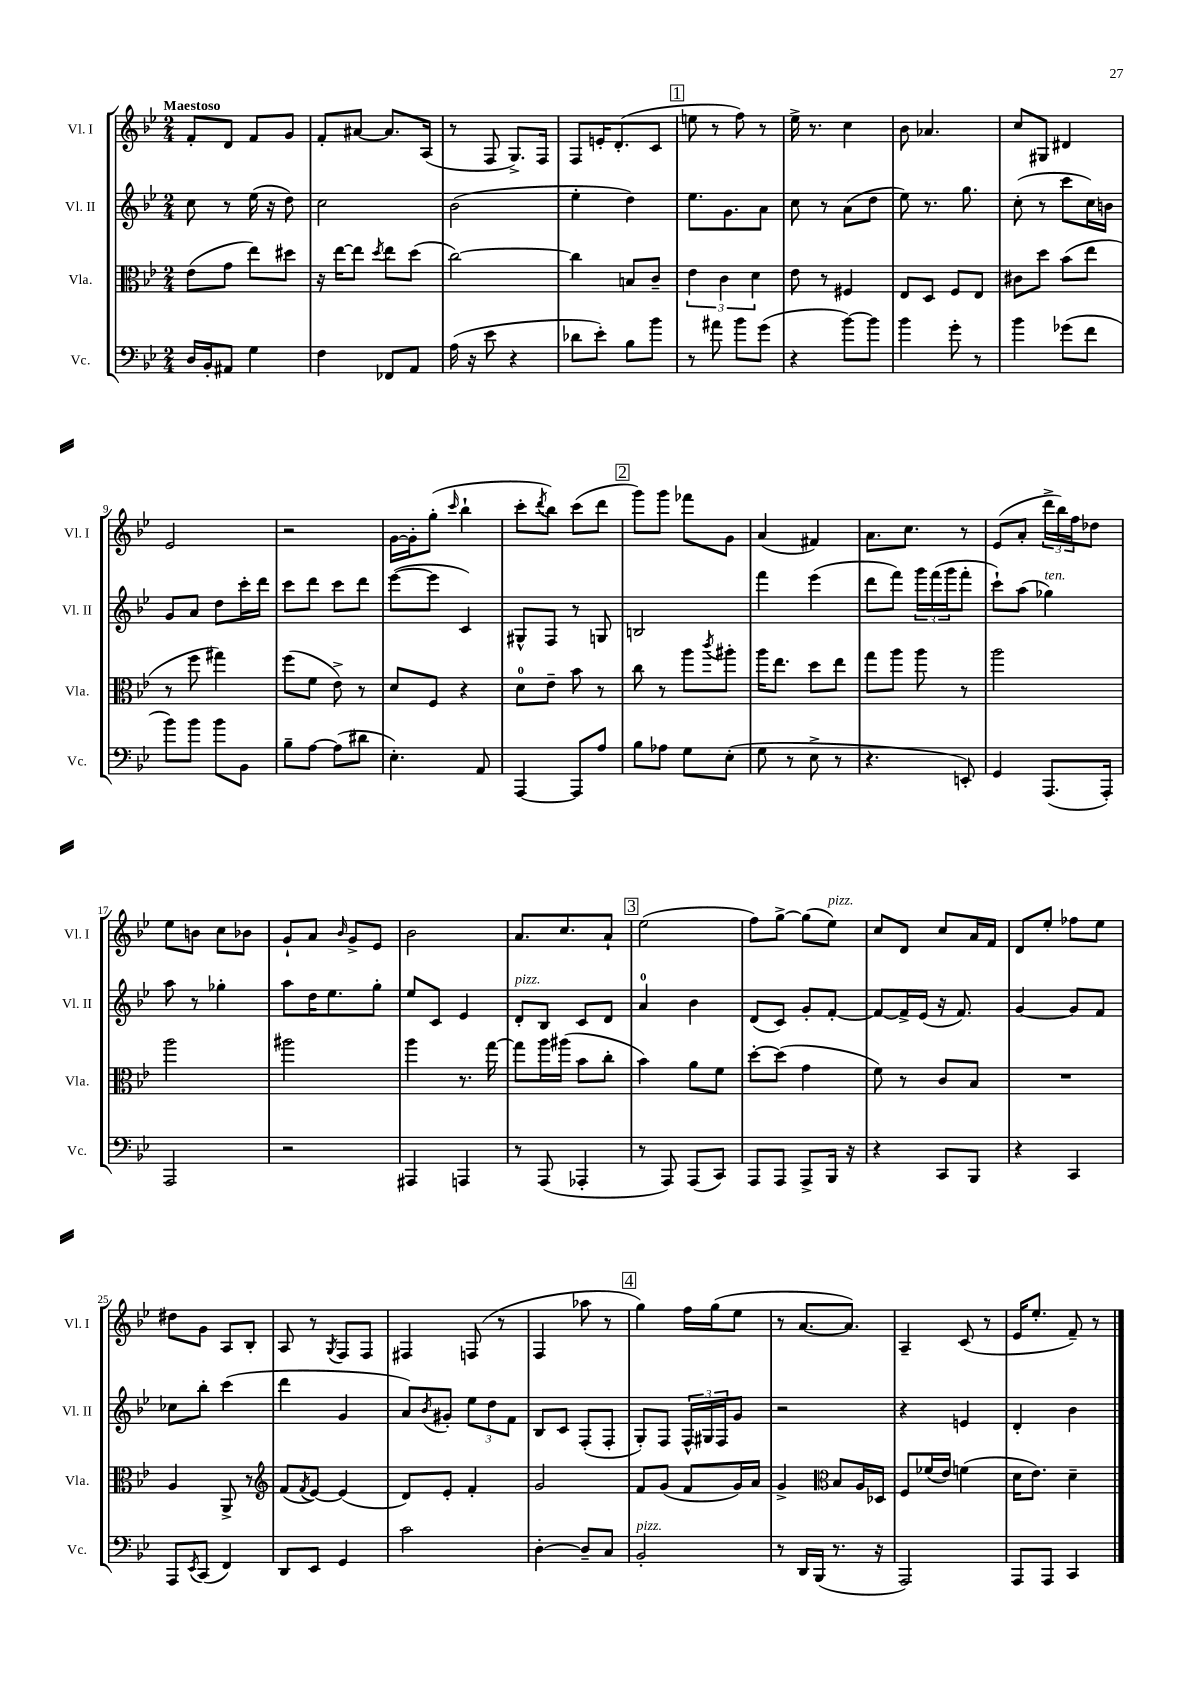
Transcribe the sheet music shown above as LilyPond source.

<<
\new StaffGroup <<
\new Staff = "s0" \with { instrumentName = "Vl. I" shortInstrumentName = "Vl. I" } {
    \clef treble \key bes \major \numericTimeSignature \time 2/4 \tempo "Maestoso"
    f'8-. d'8 f'8 g'8 |
    f'8-. ais'8~ ais'8. a16( |
    r8 f8 g8.->) f16 |
    f8 e'16-. d'8.-.( c'8 |
    \mark \markup { \box "1" } e''8 r8 f''8) r8 |
    ees''16-> r8. c''4 |
    bes'8 aes'4. |
    c''8 gis8 dis'4 |
    ees'2 |
    r2 |
    g'16~ g'16-. g''8-.( \grace { c'''16 } bes''4-! |
    c'''8-. \acciaccatura { d'''8 } bes''8) c'''8( d'''8 |
    \mark \markup { \box "2" } g'''8) g'''8 fes'''8 g'8 |
    a'4( fis'4) |
    a'8. c''8. r8 |
    ees'8( a'8-. \tuplet 3/2 { d'''16-> bes''16) f''16 } des''8 |
    ees''8 b'8 c''8 bes'8 |
    g'8-! a'8 \grace { bes'16 } g'8-> ees'8 |
    bes'2 |
    a'8. c''8. a'8-! |
    \mark \markup { \box "3" } ees''2( |
    f''8) g''8~-> g''8( ees''8^\markup { \italic "pizz." }) |
    c''8 d'8 c''8 a'16 f'16 |
    d'8 ees''8-. fes''8 ees''8 |
    dis''8 g'8 a8 bes8-. |
    a8 r8 \acciaccatura { g8 } f8 f8 |
    fis4 f8( r8 |
    f4 aes''8 r8 |
    \mark \markup { \box "4" } g''4) f''16 g''16( ees''8 |
    r8 a'8.~ a'8.) |
    a4-- c'8( r8 |
    ees'16 ees''8.-. f'8--) r8 \bar "|." |
}
\new Staff = "s1" \with { instrumentName = "Vl. II" shortInstrumentName = "Vl. II" } {
    \clef treble \key bes \major \numericTimeSignature \time 2/4
    c''8 r8 ees''16( r16 d''8) |
    c''2 |
    bes'2( |
    ees''4-. d''4) |
    \mark \markup { \box "1" } ees''8. g'8. a'8 |
    c''8 r8 a'8( d''8 |
    ees''8) r8. g''8. |
    c''8-.( r8 c'''8 c''16) b'16 |
    g'8 a'8 d''8 c'''16-. d'''16 |
    c'''8 d'''8 c'''8 d'''8 |
    ees'''8~( ees'''8 c'4) |
    gis8-^ f8 r8 g8 |
    \mark \markup { \box "2" } b2 |
    f'''4 ees'''4( |
    d'''8 f'''8) \tuplet 3/2 { g'''16 f'''16( g'''16 } f'''8-. |
    c'''8-!) a''8( ges''4^\markup { \italic "ten." }) |
    a''8 r8 ges''4-. |
    a''8 d''16 ees''8. g''8-. |
    ees''8 c'8 ees'4 |
    d'8-.^\markup { \italic "pizz." } bes8 c'8 d'8 |
    \mark \markup { \box "3" } a'4-0 bes'4 |
    d'8( c'8) g'8-. f'8~-. |
    f'8~ f'16-> ees'16( r16 f'8.) |
    g'4~ g'8 f'8 |
    ces''8 bes''8-. c'''4( |
    d'''4 g'4 |
    a'8) \acciaccatura { bes'8 } gis'8-. \tuplet 3/2 { ees''8 d''8 f'8 } |
    bes8 c'8 f8-.( f8-. |
    \mark \markup { \box "4" } g8-.) f8 \tuplet 3/2 { f16-^ gis16 f16 } g'8 |
    r2 |
    r4 e'4 |
    d'4-. bes'4 \bar "|." |
}
\new Staff = "s2" \with { instrumentName = "Vla." shortInstrumentName = "Vla." } {
    \clef alto \key bes \major \numericTimeSignature \time 2/4
    ees'8( g'8 ees''8) dis''8 |
    r16 ees''16~ ees''8 \acciaccatura { d''8 } ees''8 d''8( |
    c''2~) |
    c''4 b8 c'8-- |
    \mark \markup { \box "1" } \tuplet 3/2 { ees'4 c'4 d'4 } |
    ees'8 r8 fis4 |
    ees8 d8 f8 ees8 |
    cis'8 d''8 bes'8( ees''8 |
    r8 f''8 gis''4) |
    f''8( f'8 ees'8->) r8 |
    d'8 f8 r4 |
    d'8-0 ees'8-- bes'8 r8 |
    \mark \markup { \box "2" } c''8 r8 a''8 \acciaccatura { c'''8 } ais''8-. |
    a''16 ees''8. d''8 ees''8 |
    g''8 a''8 a''8 r8 |
    a''2 |
    a''2 |
    ais''2 |
    a''4 r8. g''16~ |
    g''8 a''16 ais''16( bes'8 c''8-. |
    \mark \markup { \box "3" } bes'4) a'8 f'8 |
    d''8~-. d''8( g'4 |
    f'8) r8 c'8 bes8 |
    R2 |
    a4 a,8-> r8 |
    \clef treble f'8( \acciaccatura { f'8 } ees'8~) ees'4( |
    d'8) ees'8-. f'4-. |
    g'2 |
    \mark \markup { \box "4" } f'8 g'8( f'8 g'16) a'16 |
    g'4-> \clef alto bes8 a16 des16 |
    f8 fes'16( ees'16) f'4( |
    d'16 ees'8.) d'4-- \bar "|." |
}
\new Staff = "s3" \with { instrumentName = "Vc." shortInstrumentName = "Vc." } {
    \clef bass \key bes \major \numericTimeSignature \time 2/4
    d16 bes,16-. ais,8 g4 |
    f4 fes,8 a,8 |
    a16( r16 ees'8 r4 |
    des'8 ees'8-.) bes8 bes'8 |
    \mark \markup { \box "1" } r8 ais'8 bes'8 g'8( |
    r4 bes'8~) bes'8 |
    bes'4 g'8-. r8 |
    bes'4 ges'8( f'8 |
    bes'8) bes'8 bes'8 bes,8 |
    bes8-- a8~ a8( dis'8 |
    ees4.-.) a,8 |
    a,,4~ a,,8 a8 |
    \mark \markup { \box "2" } bes8 aes8 g8 ees8-.( |
    g8 r8 ees8-> r8 |
    r4. e,8-.) |
    g,4 a,,8.( a,,16-.) |
    a,,2 |
    r2 |
    ais,,4 a,,4 |
    r8 a,,8( aes,,4-. |
    \mark \markup { \box "3" } r8 a,,8) a,,8( c,8) |
    a,,8 a,,8 a,,8-> bes,,16 r16 |
    r4 c,8 bes,,8 |
    r4 c,4 |
    a,,8 \acciaccatura { ees,8 } c,8( f,4) |
    d,8 ees,8 g,4 |
    c'2 |
    d4~-. d8-- c8 |
    \mark \markup { \box "4" } bes,2-.^\markup { \italic "pizz." } |
    r8 d,16 bes,,16( r8. r16 |
    a,,2) |
    a,,8 a,,8 c,4 \bar "|." |
}
>>
>>
